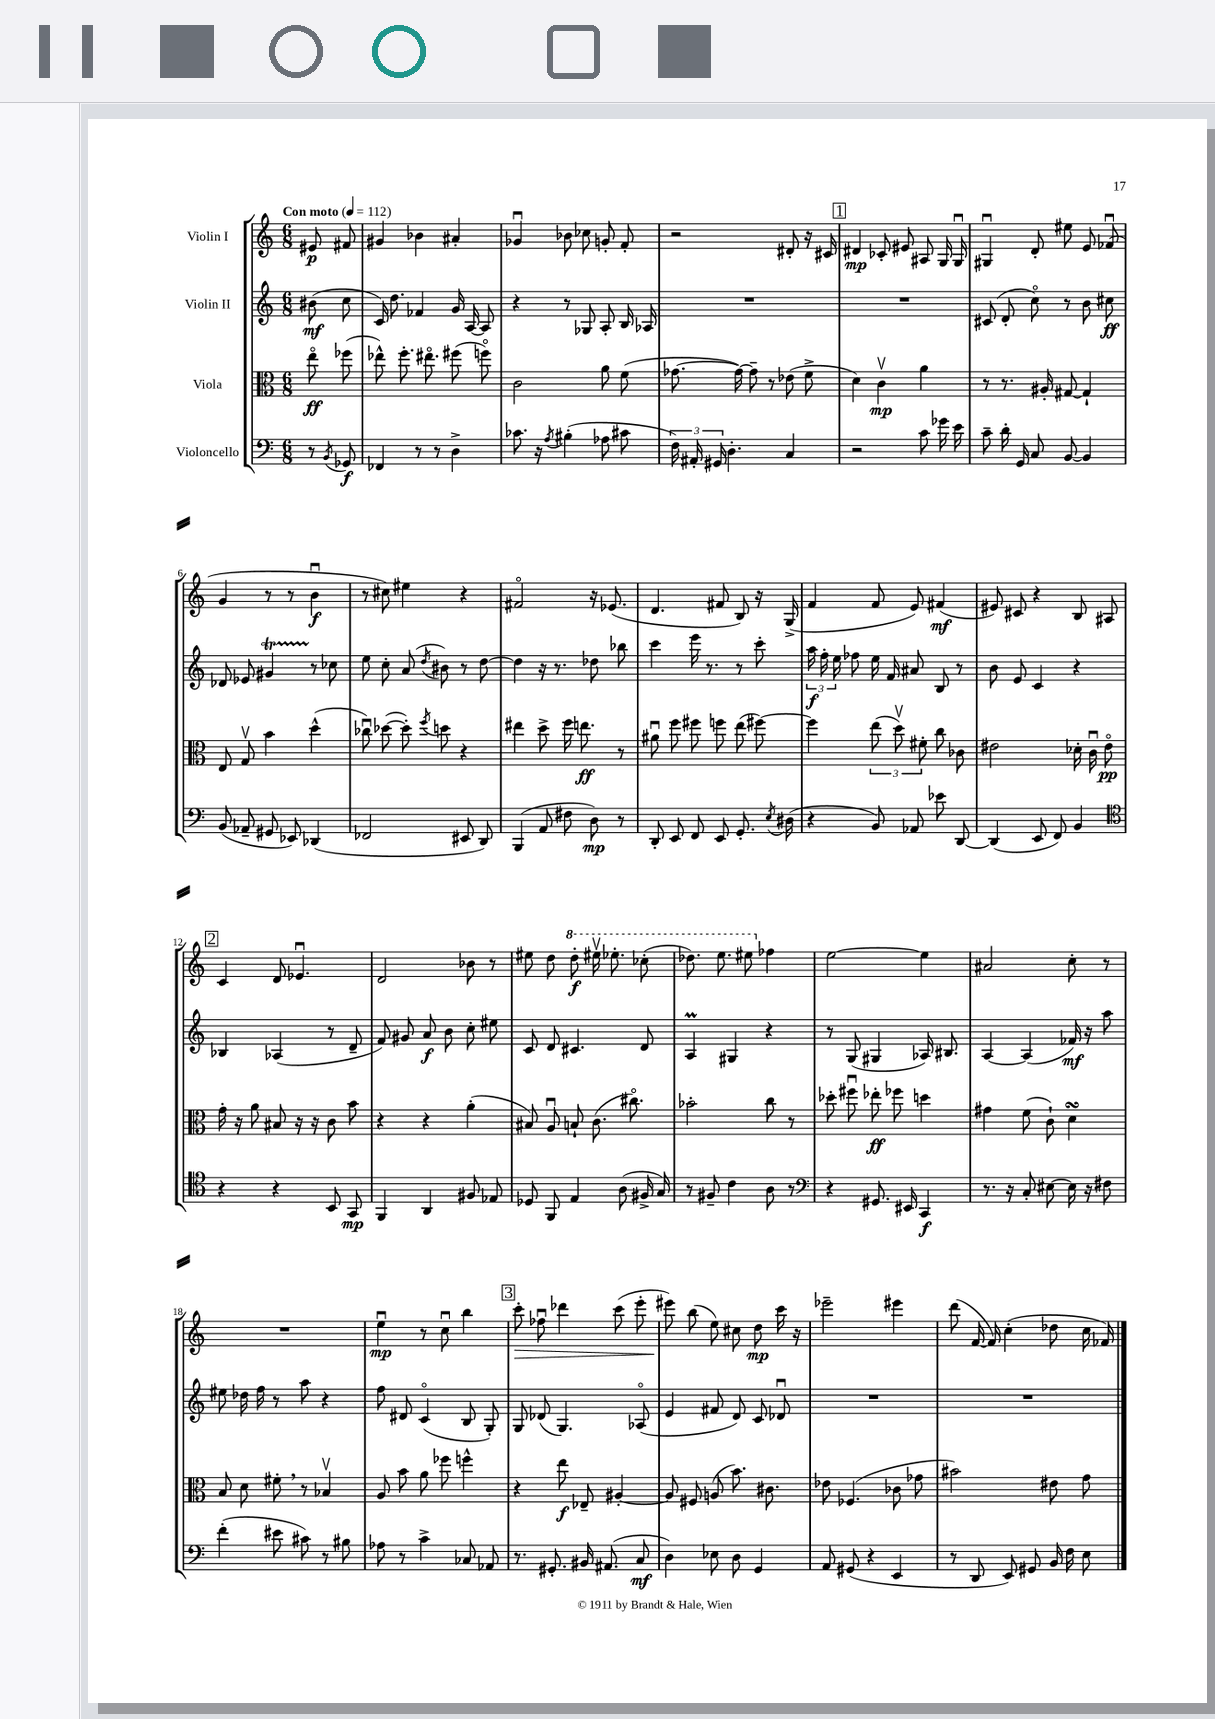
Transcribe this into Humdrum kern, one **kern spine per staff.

**kern	**dynam	**kern	**dynam	**kern	**dynam	**kern	**dynam
*part4	*part4	*part3	*part3	*part2	*part2	*part1	*part1
*staff4	*staff4	*staff3	*staff3	*staff2	*staff2	*staff1	*staff1
*I"Violoncello	*	*I"Viola	*	*I"Violin II	*	*I"Violin I	*
*clefF4	*	*clefC3	*	*clefG2	*	*clefG2	*
*k[]	*	*k[]	*	*k[]	*	*k[]	*
*M6/8	*	*M6/8	*	*M6/8	*	*M6/8	*
*MM112	*	*MM112	*	*MM112	*	*MM112	*
=	=	=	=	=	=	=	=
!	!	!	!	!	!	!LO:TX:a:B:t=Con moto	!
8r	.	8ee\	ff	(8b#X\	mf	8e#X/	p
8qBB/	.	.	.	.	.	.	.
8GG-X/	f	(8ff-X\	.	8cc\	.	8f#X/	.
=1	=1	=1	=1	=1	=1	=1	=1
4FF-X/	.	8ee-X^^\)	.	16c/)	.	4g#X/	.
.	.	.	.	8.dd\	.	.	.
.	.	8.ff'\	.	.	.	.	.
8r	.	.	.	4f-X/	.	4b-X\	.
.	.	8.ee#X\	.	.	.	.	.
8r	.	.	.	.	.	.	.
4D^\	.	(8ff#X\	.	16g/	.	4a#X'/	.
.	.	.	.	[16A/	.	.	.
.	.	8ffn\)	.	8A/]	.	.	.
=2	=2	=2	=2	=2	=2	=2	=2
8.c-X\	.	2c\	.	4r	.	4g-Xu/	.
16r	.	.	.	.	.	.	.
8qA/	.	.	.	.	.	.	.
(4B#X'\	.	.	.	8r	.	8b-X\	.
.	.	.	.	8G-X/	.	8cc-X\	.
8A-X\	.	8a\	.	8A'/	.	8gn'/	.
8c#X\	.	(8f\	.	16B/	.	8f'/	.
.	.	.	.	16A-X/	.	.	.
=3	=3	=3	=3	=3	=3	=3	=3
24F\)	.	[8.g-X\	.	2.r	.	2r	.
24AA#X'/	.	.	.	.	.	.	.
24GG#X/	.	.	.	.	.	.	.
4.D'\	.	.	.	.	.	.	.
.	.	16g-\_)	.	.	.	.	.
.	.	8g-~\]	.	.	.	.	.
.	.	8r	.	.	.	.	.
4C/	.	(8e-X\	.	.	.	8d#X'/	.
.	.	8f^\	.	.	.	16r	.
.	.	.	.	.	.	16c#X/	.
!!LO:REH:place=s1:t=1
=4	=4	=4	=4	=4	=4	=4	=4
2r	.	4d\)	.	2.r	.	4d#X/	mp
.	.	4cv\	mp	.	.	8c-X'/	.
.	.	.	.	.	.	8e#X/	.
8c\	.	4a\	.	.	.	8A#X/	.
16g-X\	.	.	.	.	.	16G/	.
16e\	.	.	.	.	.	16Gu/	.
=5	=5	=5	=5	=5	=5	=5	=5
8c~\	.	8r	.	(8c#X/	.	4G#Xu/	.
16d'\	.	8.r	.	8d'/	.	.	.
16GG/	.	.	.	.	.	.	.
8C/	.	.	.	8cc\)	.	8d'/	.
.	.	16A#X'/	.	.	.	.	.
[8BB/	.	[8G#X/	.	8r	.	8ee#X\	.
4BB/]	.	4G#`/]	.	8b\	.	8e/	.
.	.	.	.	8cc#X\	ff	(8f-Xu/	.
!!LO:LB:g=z
=6	=6	=6	=6	=6	=6	=6	=6
(8BB/	.	8E/	.	8d-X/	.	4g/	.
8AA-X~/	.	8Gv/	.	8e-X/	.	.	.
8GG#X/	.	4b\	.	4g#Xt/	.	8r	.
8EE-X/)	.	.	.	.	.	8r	.
(4DD-X/	.	(4dd^^\	.	8r	.	4bu\	f
.	.	.	.	8cc-X\	.	.	.
=7	=7	=7	=7	=7	=7	=7	=7
2FF-X/	.	8cc-Xu\)	.	8ee\	.	8r	.
.	.	([8dd-X\	.	8cc'\	.	8cc#X\)	.
.	.	8dd-'\])	.	(8a/	.	4ee#X\	.
.	.	8qff/	.	8qdd/	.	.	.
.	.	8ddn\	.	8b#X\)	.	.	.
8EE#X/	.	4r	.	8r	.	4r	.
8DD/)	.	.	.	[8dd\	.	.	.
=8	=8	=8	=8	=8	=8	=8	=8
(4BBB/	.	4ee#X\	.	4dd\]	.	2f#X/	.
8AA/	.	8dd^\	.	16r	.	.	.
.	.	.	.	8.r	.	.	.
8F#X\	.	16ff\	.	.	.	.	.
.	.	8.een\	ff	.	.	.	.
8D\)	mp	.	.	8dd-X\	.	16r	.
.	.	.	.	.	.	(8.e-X/	.
8r	.	8r	.	8bb-X\	.	.	.
=9	=9	=9	=9	=9	=9	=9	=9
8DD'/	.	8a#Xu\	.	4ccc\	.	4.d/	.
8EE/	.	8ff\	.	.	.	.	.
8FF/	.	8ff#X\	.	16eee\	.	.	.
.	.	.	.	8.r	.	.	.
8EE/	.	8ffn\	.	.	.	8f#X/	.
8.GG'/	.	(8ee\	.	8r	.	8B/)	.
.	.	[8ff#X\)	.	8ccc'\	.	16r	.
8qE/	.	.	.	.	.	.	.
(16D#X\	.	.	.	.	.	(16G^/	.
=10	=10	=10	=10	=10	=10	=10	=10
4r	.	4ff#\]	.	24aa\	f	4f/	.
.	.	.	.	24ff'\	.	.	.
.	.	.	.	24ee\	.	.	.
.	.	.	.	8ff-X\	.	.	.
8BB/)	.	(12ee\	.	16ee\	.	8f/	.
.	.	.	.	16f/	.	.	.
.	.	12ddv\)	.	.	.	.	.
8AA-X/	.	.	.	8a#X/	.	8e/)	.
.	.	12f#X'\	.	.	.	.	.
8e-X\	.	8cc\	.	8B/	.	(4f#X/	mf
[8DD/	.	8c-X\	.	8r	.	.	.
=11	=11	=11	=11	=11	=11	=11	=11
(4DD/]	.	2e#X\	.	8b\	.	8e#X/)	.
.	.	.	.	8e/	.	8c#X/	.
8EE/	.	.	.	4c/	.	4r	.
8FF/)	.	.	.	.	.	.	.
4BB/	.	16d-X'\	.	4r	.	8B/	.
.	.	16cu\	.	.	.	.	.
.	.	8e#\	pp	.	.	8A#X/	.
!!LO:LB:g=z
!!LO:REH:place=s1:t=2
=12	=12	=12	=12	=12	=12	=12	=12
*clefC4	*	*	*	*	*	*	*
4r	.	16g'\	.	4B-X/	.	4c/	.
.	.	16r	.	.	.	.	.
.	.	8a\	.	.	.	.	.
4r	.	8B#X/	.	(4A-X/	.	8d/	.
.	.	16r	.	.	.	4.e-Xu/	.
.	.	16r	.	.	.	.	.
8BB/	.	8c\	.	8r	.	.	.
8GG/	mp	8b\	.	8d~/	.	.	.
=13	=13	=13	=13	=13	=13	=13	=13
4FF/	.	4r	.	8f/)	.	2d/	.
.	.	.	.	8g#X/	.	.	.
4AA/	.	4r	.	8a/	f	.	.
.	.	.	.	8b\	.	.	.
8F#X/	.	(4a'\	.	8cc'\	.	8b-X\	.
8E-X/	.	.	.	8ee#X\	.	8r	.
=14	=14	=14	=14	=14	=14	=14	=14
8D-X/	.	8B#X/)	.	8c/	.	8ee#X\	.
8FF/	.	8Au/	.	8d/	.	8dd\	.
*	*	*	*	*	*	*8va	*
4E/	.	8Bn`/	.	4.c#X/	.	8ddd'\	f
.	.	(8.c\	.	.	.	16eee#Xv\	.
.	.	.	.	.	.	8.eee-X'\	.
(8A\	.	.	.	.	.	.	.
.	.	8.cc#X\)	.	.	.	.	.
16F#X^/	.	.	.	8d/	.	(8ccc-X'\	.
16G/)	.	.	.	.	.	.	.
=15	=15	=15	=15	=15	=15	=15	=15
8r	.	2b-X'\	.	4AM/	.	8.ddd-X\)	.
8F#X~/	.	.	.	.	.	.	.
.	.	.	.	.	.	8.eee\	.
4c\	.	.	.	4G#X/	.	.	.
.	.	.	.	.	.	8eee#X\	.
*	*	*	*	*	*	*X8va	*
8A\	.	8cc\	.	4r	.	4ff-X\	.
8r	.	8r	.	.	.	.	.
=16	=16	=16	=16	=16	=16	=16	=16
*clefF4	*	*	*	*	*	*	*
4r	.	8dd-X'\	.	8r	.	[2ee\	.
.	.	8ff#Xu\	.	(8G/	.	.	.
8.GG#X/	.	8ee-X'\	ff	4G#X/	.	.	.
.	.	8ff-X\	.	.	.	.	.
16EE#X/	.	.	.	.	.	.	.
4CC/	f	4ddn\	.	16A-X/)	.	4ee\]	.
.	.	.	.	8.B#X/	.	.	.
=17	=17	=17	=17	=17	=17	=17	=17
8.r	.	4g#X\	.	[4A/	.	2a#X/	.
16r	.	.	.	.	.	.	.
8C'/	.	(8f\	.	(4A/]	.	.	.
[8E#X\	.	8c`\)	.	.	.	.	.
16E#\]	.	4dsSSS\	.	16f-X/)	mf	8cc'\	.
16r	.	.	.	16r	.	.	.
8F#X\	.	.	.	8aa\	.	8r	.
!!LO:LB:g=z
=18	=18	=18	=18	=18	=18	=18	=18
(4f'\	.	8B/	.	8ee#X\	.	2.r	.
.	.	8d\	.	16dd-X\	.	.	.
.	.	.	.	16ff\	.	.	.
8e#X\	.	8f#X',\	.	8r	.	.	.
8c#X\)	.	8r	.	8aa\	.	.	.
8r	.	4B-Xv/	.	4r	.	.	.
8B#X\	.	.	.	.	.	.	.
=19	=19	=19	=19	=19	=19	=19	=19
8A-X\	.	8A/	.	8ff\	.	4eeu\	mp
8r	.	8b\	.	8d#X/	.	.	.
4c^\	.	8a\	.	(4c/	.	8r	.
.	.	8ff-X\	.	.	.	8ccu\	.
8C-X/	.	4ffn^^\	.	8B/	.	4bb\	.
8AA-X/	.	.	.	8G'/)	.	.	.
!!LO:REH:place=s1:t=3
=20	=20	=20	=20	=20	=20	=20	=20
!	!	!	!	!	!	!	!LO:HP:b
8.r	.	4r	.	8G/	.	8ccc'\	>
.	.	.	.	(8d-X/	.	8ff-Xu\	.
8.GG#X'/	.	.	.	.	.	.	.
.	.	8ee\	f	4.G/)	.	4ddd-X\	.
16BB#X/	.	8E-X~/	.	.	.	.	.
(8.AA#X/	.	.	.	.	.	.	.
.	.	[4A#X'/	.	.	.	(8ccc\	.
8C/	mf	.	.	(8A-X/	.	8eee'\	.
=21	=21	=21	=21	=21	=21	=21	=21
4D\)	.	8A#/]	.	4e/	.	8eee#X\)	.
.	.	8F#X/	.	.	.	(8bb\	]
8E-X\	.	(8An/	.	8f#X/	.	8ee\)	.
8D\	.	8.b\)	.	8d/)	.	8cc#X\	.
4GG/	.	.	.	8c/	.	8dd\	mp
.	.	8.c#X\	.	.	.	.	.
.	.	.	.	8d-Xu/	.	16ccc\	.
.	.	.	.	.	.	16r	.
=22	=22	=22	=22	=22	=22	=22	=22
8AA/	.	8e-X\	.	2.r	.	2eee-X~\	.
(8GG#X/	.	(4.F-X/	.	.	.	.	.
4r	.	.	.	.	.	.	.
4EE/	.	8c-X\	.	.	.	4eee#X\	.
.	.	8g-X\	.	.	.	.	.
=23	=23	=23	=23	=23	=23	=23	=23
8r	.	2b#X\)	.	2.r	.	(8ddd\	.
8DD/	.	.	.	.	.	[16f/	.
.	.	.	.	.	.	16f/])	.
8EE/)	.	.	.	.	.	(4cc'\	.
8GG#X/	.	.	.	.	.	.	.
16BB/	.	8e#X\	.	.	.	8dd-X\	.
16F\	.	.	.	.	.	.	.
8E\	.	8g\	.	.	.	16cc\	.
.	.	.	.	.	.	16f-X/)	.
==	==	==	==	==	==	==	==
*-	*-	*-	*-	*-	*-	*-	*-
